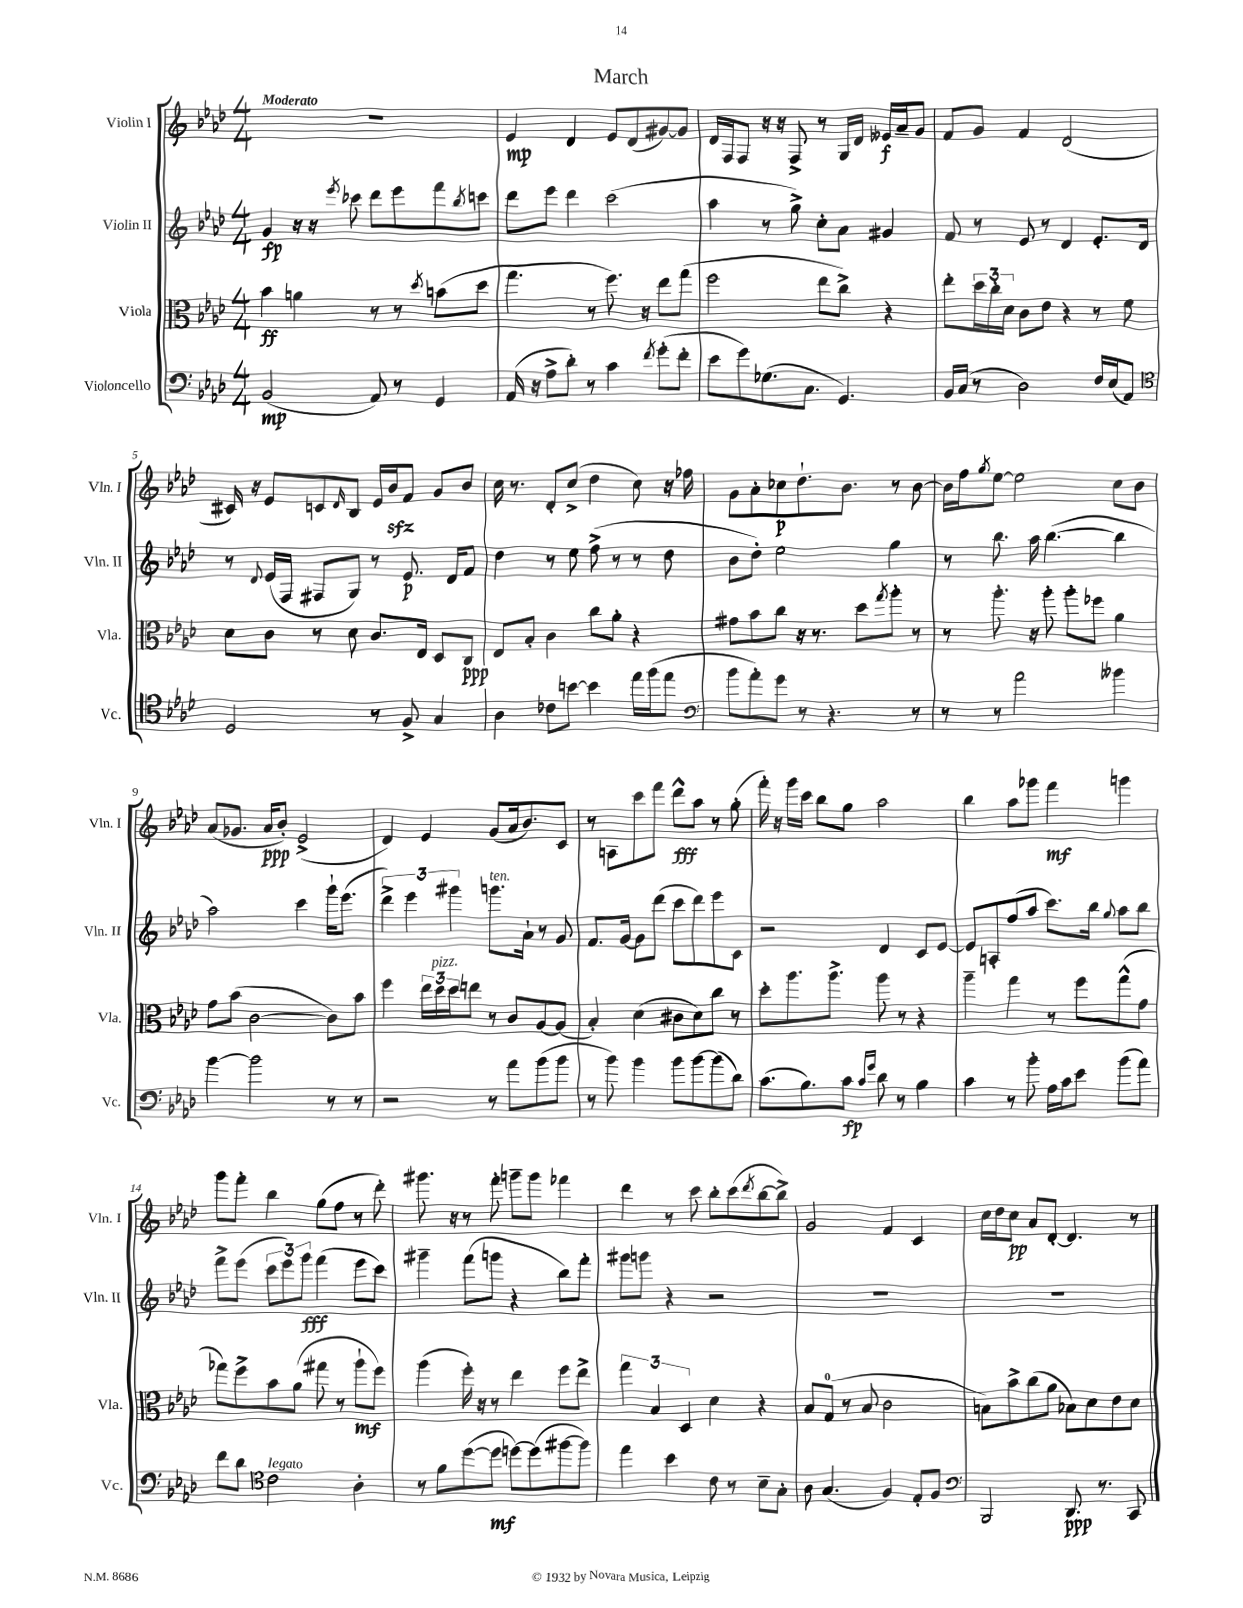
\header { title = "March" }
<<
\new StaffGroup <<
\new Staff = "s0" \with { instrumentName = "Violin I" shortInstrumentName = "Vln. I" } {
    \clef treble \key aes \major \numericTimeSignature \time 4/4 \tempo "Moderato"
    R1 |
    ees'4\mp des'4 ees'8 des'8( gis'8~) gis'8 |
    des'16 f16 f8 r16 r16 f8-> r8 g16 des'16 eeses'16\f aes'16-- g'8 |
    f'8 g'8 f'4 des'2( |
    cis'16) r16 ees'8 c'8 \grace { des'16 } bes8 ees'16 bes'16\sfz f'8 g'8 bes'8 |
    c''16 r8. des'8-. c''8->( des''4 c''8) r16 fes''16 |
    g'8 aes'8-. ces''8\p des''8.-! bes'8. r8 bes'8~ |
    bes'16 f''16 \acciaccatura { g''8 } ees''8~ ees''2 c''8 bes'8 |
    aes'8( ges'8. aes'16\ppp bes'8-.) ees'2->( |
    des'4) ees'4 g'8( aes'16 bes'8.) c'8 |
    r8 a8 c'''8 f'''8 des'''8-^\fff aes''8 r8 g''8-.( |
    f'''16-.) r16 g'''16 c'''16 bes''8 g''8 aes''2 |
    bes''4 aes''8 ges'''8 f'''4\mf g'''4 |
    g'''8 f'''8-. bes''4 g''8( f''8 r8 des'''8-.) |
    gis'''8. r16 r8 f'''8-. g'''8-- g'''8 fes'''4 |
    des'''4 r8 c'''8 bes''8-. c'''8( \acciaccatura { des'''8 } bes''8~ bes''8->) |
    g'2 f'4 c'4 |
    c''16 des''16 c''8\pp aes'8 des'8~-. des'4. r8 \bar "|." |
}
\new Staff = "s1" \with { instrumentName = "Violin II" shortInstrumentName = "Vln. II" } {
    \clef treble \key aes \major \numericTimeSignature \time 4/4
    g'4\fp r16 r16 \acciaccatura { ees'''8 } ces'''8 des'''8 ees'''8 f'''8 \acciaccatura { bes''8 } c'''8 |
    des'''8 ees'''8 des'''4 c'''2( |
    aes''4 r8 g''8->) c''8-. aes'8 gis'4 |
    f'8 r8 ees'8 r8 des'4 ees'8.-. des'16 |
    r8 \appoggiatura { des'8 } ees'16( f16 fis8 g8) r8 ees'8.\p des'16 f'8 |
    des''4 r8 ees''8 f''8->( r8 r8 des''8 |
    bes'8 des''8-.) ees''2 g''4 |
    r8 bes''8. aes''16 bes''4.~( bes''4 |
    aes''2) c'''4 g'''16-! ees'''8.( |
    \tuplet 3/2 { des'''4->) ees'''4 gis'''4 } g'''8.^\markup { \italic "ten." } aes'16-! r8 g'8 |
    f'8. g'16~ g'8 des'''8( c'''8 des'''8) ees'''8 c'8 |
    r2 des'4 c'8 ees'8~ |
    ees'8 a8-. f''8( aes''8 c'''8.) bes''16 \appoggiatura { g''8 } aes''8 bes''8 |
    f'''8-> ees'''8( \tuplet 3/2 { c'''8 ees'''8) g'''8\fff } f'''4( ees'''8 c'''8) |
    gis'''4-- f'''8( g'''8 r4 bes''8) f'''8-. |
    gis'''8 g'''8 r4 r2 |
    R1 |
    R1 \bar "|." |
}
\new Staff = "s2" \with { instrumentName = "Viola" shortInstrumentName = "Vla." } {
    \clef alto \key aes \major \numericTimeSignature \time 4/4
    bes'4\ff a'4 r8 r8 \acciaccatura { des''8 } b'8( des''8 |
    g''4. r8 f''8.) r16 ees''8 g''8( |
    f''2 ees''8 c''8->) r4 |
    ees''8-. \tuplet 3/2 { des''16 c''16-. des'16 } c'8 ees'8 r4 r8 f'8 |
    des'8 c'8 r8 des'8 c'8. ees16 des8 c8\ppp |
    ees8 bes8-. c'4 c''8 aes'8-. r4 |
    gis'8 bes'8 c''8 r16 r8. des''8 \acciaccatura { g''8 } aes''8-. r8 |
    r8 aes''8.-. r16 aes''8-. aes''8-. fes''8 aes'4 |
    g'8 bes'8( c'2~ c'8) bes'8 |
    f''4 \tuplet 3/2 { ees''16 des''16^\markup { \italic "pizz." } des''16 } e''8 r8 c'8 aes8~ aes8( |
    bes4-.) des'4( cis'8 des'8) c''8 r8 |
    des''8-. aes''8. aes''8.-> aes''8 r8 r4 |
    aes''4-- g''4 r8 f''8 g''8-^( g'8 |
    ges''8) f''8-> bes'8 aes'8( gis''8 r8 aes''8-!\mf f''8) |
    aes''4( f''16-.) r16 r8 ees''4 f''8 ees''8-> |
    \tuplet 3/2 { g''4 bes4 des4 } des'4 r4 |
    bes8 g8-0( r8 bes8 c'2 |
    b8) bes'8-> c''8( aes'8 bes8) des'8 ees'8 des'8 \bar "|." |
}
\new Staff = "s3" \with { instrumentName = "Violoncello" shortInstrumentName = "Vc." } {
    \clef bass \key aes \major \numericTimeSignature \time 4/4
    bes,2\mp( aes,8) r8 g,4 |
    aes,16( r16 aes8-> des'8-.) r8 c'4 \acciaccatura { f'8 } g'8-.( f'8-. |
    ees'8 g'8) ges8.( c8. g,4.) |
    bes,16 c16( r8 des2) f16 ees16( aes,8) |
    \clef tenor des2 r8 f8-> g4 |
    aes4 ces'8 b'8~ b'4 ees''16 f''16( ees''8 |
    \clef bass bes'8 aes'8-.) g'8 r8 r4. r8 |
    r8 r8 aes'2 beses'4 |
    bes'4~ bes'2 r8 r8 |
    r2 r8 aes'8 bes'8( bes'8 |
    r8 bes'8) bes'4 bes'8 bes'8~ bes'8( des'8) |
    c'8.( bes8.) c'8\fp \grace { c'16 g'16 } des'8 r8 bes4 |
    c'4 r8 bes'8-. aes16 c'16 ees'8 bes'8( aes'8) |
    f'8 des'8 \clef tenor c'2^\markup { \italic "legato" } aes4-. |
    r8 f'8 des''8~( des''8\mf d''8~) d''8( fis''8~ fis''8) |
    ees''4 bes'4 c'8 r8 bes8-- g8-. |
    aes8 g4.( f4) ees8-. f8 |
    \clef bass bes,,2 des,8.\ppp r8. c,8 \bar "|." |
}
>>
>>
